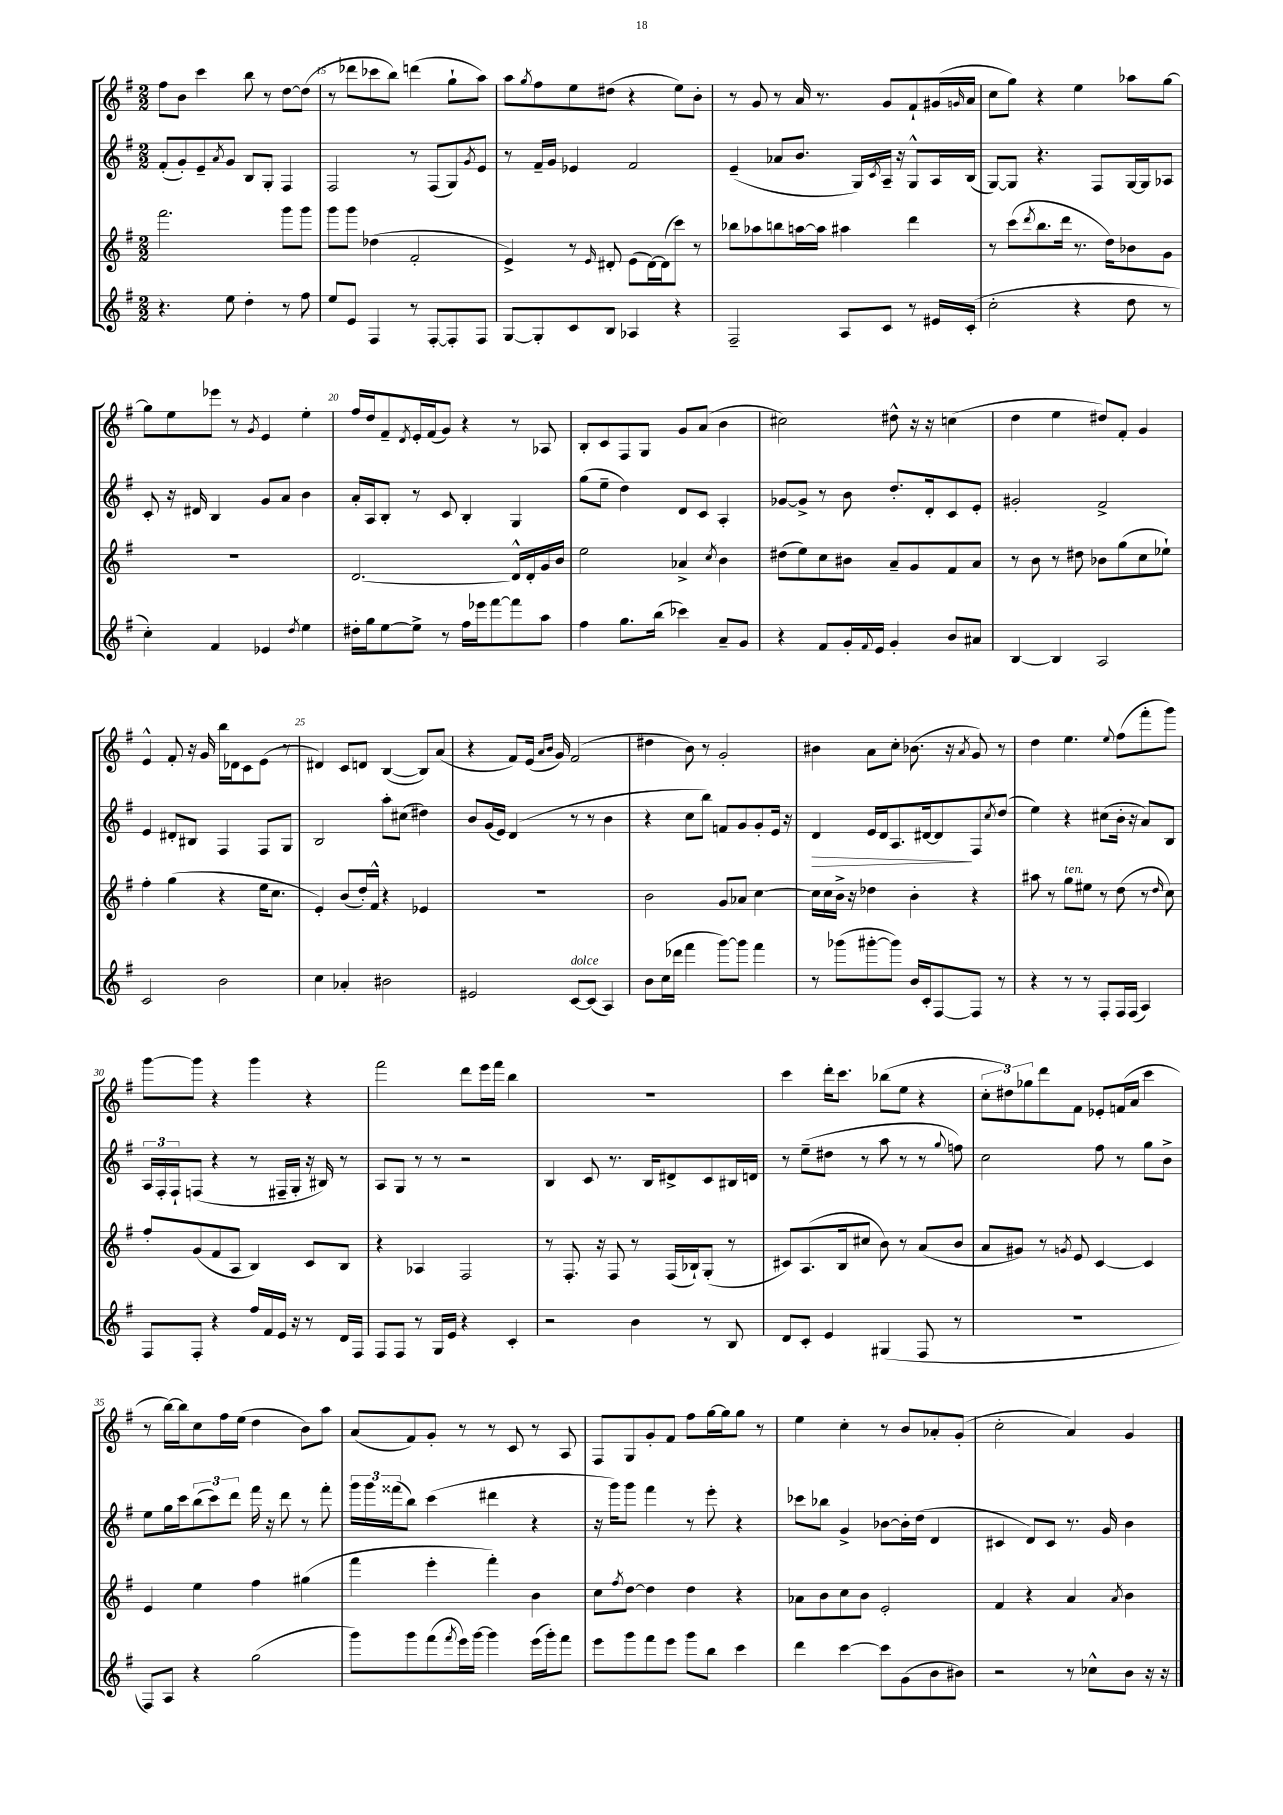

**kern	**kern	**kern	**dynam	**kern
*part4	*part3	*part2	*part2	*part1
*staff4	*staff3	*staff2	*staff2	*staff1
*clefG2	*clefG2	*clefG2	*	*clefG2
*k[f#]	*k[f#]	*k[f#]	*	*k[f#]
*M2/2	*M2/2	*M2/2	*	*M2/2
=14	=14	=14	=14	=14
4.r	2.fff#\	(8f#'/L	.	8ff#\L
.	.	8g'/)	.	8b\J
.	.	8e~/	.	4ccc\
.	.	8qa/	.	.
8ee\	.	8g/J	.	.
4dd'\	.	8B/L	.	8bb\
.	.	8G'/J	.	8r
8r	8ggg\L	4F#/	.	[8dd\L
8ff#\	8ggg\J	.	.	(8dd\J]
=15	=15	=15	=15	=15
8ee/L	8ggg\L	2F#/	.	8r
8e/J	8ggg\J	.	.	8ddd-X\L
4F#/	(4dd-X\	.	.	8ccc-X\
.	.	.	.	8bb\J)
8r	2f#'/	8r	.	(4dddn\
[8F#'/L	.	(8F#/L	.	.
8F#'/]	.	8G/)	.	8gg`\L
.	.	8qg/	.	.
8F#/J	.	8e/J	.	8aa\J)
=16	=16	=16	=16	=16
[8G/L	4e^/)	8r	.	8aa\L
.	.	.	.	8qgg/
8G'/]	.	16f#~/LL	.	8ff#\
.	.	16g/JJ	.	.
8c/	8r	4e-X/	.	8ee\
.	16qqe/	.	.	.
8B/J	8d#X'/	.	.	(8dd#X\J
4A-X/	(8e\L	2f#/	.	4r
.	[16d#\L)	.	.	.
.	(16d#\J]	.	.	.
4r	8ccc\J)	.	.	8ee\L)
.	8r	.	.	8b'\J
=17	=17	=17	=17	=17
2F#~/	8bb-X\L	(4e~/	.	8r
.	8aa-X\	.	.	8g/
.	8bbn\	8a-X/L	.	8r
.	[16aan\L	8.b/J	.	16a/
.	16aa\JJ]	.	.	8.r
8A/L	4aa#X\	.	.	.
.	.	16G/LL)	.	.
.	.	8qc/	.	.
8c/J	.	16A~/JJ	.	8g/L
.	.	16r	.	.
8r	4ddd\	8G^^/L	.	8f#`/
16e#X/LL	.	16A/L	.	(16g#X/L
.	.	.	.	16qqgn/
(16c'/JJ	.	(16B/JJ	.	16a/JJ
=18	=18	=18	=18	=18
2cc'\	8r	[8G/L)	.	8cc\L
.	(8ccc\L	8G/J]	.	8gg\J)
.	8qddd/	.	.	.
.	8.bb\	4.r	.	4r
.	16ddd\Jk	.	.	.
4r	8.r	.	.	4ee\
.	.	8F#/L	.	.
.	16dd\KL)	.	.	.
8dd\	8b-X\	[16G/L	.	8aa-X\L
.	.	16G/J]	.	.
8r	8g\J	8A-X/J	.	[8gg\J
!!LO:LB:g=z
=19	=19	=19	=19	=19
4cc'\)	1r	8c'/	.	8gg\L]
.	.	16r	.	8ee\
.	.	16d#X/	.	.
4f#/	.	4B/	.	8eee-X\J
.	.	.	.	8r
.	.	.	.	8qg/
4e-X/	.	8g/L	.	4e/
.	.	8a/J	.	.
8qdd/	.	.	.	.
4ee\	.	4b\	.	4ee'\
=20	=20	=20	=20	=20
16dd#X'\LL	[2.d/	16a'/LL	.	16ff#/LL
16gg\J	.	16A/J	.	16dd/J
[8ee\	.	8B'/J	.	8f#~/
.	.	.	.	8qd/
8ee^\J]	.	8r	.	16e'/L
.	.	.	.	(16f#/J
8r	.	8c/	.	8g/J)
16ff#\LL	.	4B'/	.	4r
16eee-X\J	.	.	.	.
[8fff#\	.	.	.	.
8fff#\]	16d^^/LL]	4G/	.	8r
.	16d'/	.	.	.
8aa\J	16g/	.	.	8A-X/
.	16b/JJ	.	.	.
=21	=21	=21	=21	=21
4ff#\	2ee\	(8gg\L	.	8B'/L
.	.	8ee~\J	.	8c/
8.gg\L	.	4dd\)	.	8F#/
.	.	.	.	8G/J
(16bb\Jk	.	.	.	.
4ccc-X\)	4a-X^/	8d/L	.	8g/L
.	.	8c/J	.	(8a/J
.	8qcc/	.	.	.
8a~/L	4b\	4A'/	.	4b\
8g/J	.	.	.	.
=22	=22	=22	=22	=22
4r	(8dd#X\L	[8g-X/L	.	2cc#X\)
.	8ee\)	8g-^/J]	.	.
8f#/L	8cc\	8r	.	.
16g'/L	8b#X\J	8b\	.	.
8qqf#/	.	.	.	.
16e/JJ	.	.	.	.
4g'/	8a~/L	8.dd'/L	.	8dd#X^^\
.	8g/	.	.	16r
.	.	16d'/k	.	16r
8b/L	8f#/	8c/	.	(4ccn\
8a#X/J	8a/J	8e'/J	.	.
=23	=23	=23	=23	=23
[4B/	8r	2g#X'/	.	4dd\
.	8b\	.	.	.
4B/]	8r	.	.	4ee\
.	8dd#X\	.	.	.
2A/	8b-X\L	2f#^/	.	8dd#X/L)
.	(8gg\	.	.	8f#'/J
.	8cc\	.	.	4g/
.	8ee-X`\J)	.	.	.
!!LO:LB:g=z
=24	=24	=24	=24	=24
2c/	4ff#'\	4e/	.	4e^^/
.	(4gg\	8d#X'/L	.	8f#'/
.	.	8B#X/J	.	16r
.	.	.	.	16g/
2b\	4r	4F#/	.	16bb\LL
.	.	.	.	16d-X\J
.	.	.	.	8c\
.	16ee\KL	8F#/L	.	(8e\J
.	8.cc\J	.	.	.
.	.	8G/J	.	8r
=25	=25	=25	=25	=25
4cc\	4e'/)	2B/	.	4d#X/)
4a-X'/	(8b/L	.	.	8c/L
.	16dd'/L)	.	.	8dn/J
.	16f#^^/JJ	.	.	.
2b#X\	4r	8aa'\L	.	([4B/
.	.	(8cc#X\J	.	.
.	4e-X/	4dd#X\)	.	8B/L])
.	.	.	.	(8a/J
=26	=26	=26	=26	=26
2e#X/	1r	8b/L	.	4r
.	.	(16g/L	.	.
.	.	16e/JJ)	.	.
.	.	(4d/	.	8f#/L)
.	.	.	.	(16e/Jk
.	.	.	.	16qqa/LL
.	.	.	.	16qqb/JJ
.	.	.	.	16g/)
!LO:TX:a:i:t=dolce	!	!	!	!
[8c/L	.	8r	.	(2f#/
(8c/J]	.	8r	.	.
4A/)	.	4b\	.	.
=27	=27	=27	=27	=27
8b\L	2b\	4r	.	4dd#X\
(16cc\L	.	.	.	.
16ddd-X\JJ	.	.	.	.
4fff#\	.	8cc\L	.	8b\)
.	.	8bb\J)	.	8r
[8ggg\L)	8g/L	8fn/L	.	2g'/
8ggg\J]	8a-X/J	8g/	.	.
4fff#\	[4cc\	8g'/	.	.
.	.	16e/Jk	.	.
.	.	16r	.	.
=28	=28	=28	=28	=28
!	!	!	!LO:HP:b	!
8r	16cc\LL]	4d/	>	4b#X\
.	16cc\	.	.	.
(8ggg-X\L	16b^\JJ	.	.	.
.	16r	.	.	.
[8ggg#X'\	4dd-X\	16e/LL	.	8a\L
.	.	16d/J	.	.
8ggg#\J])	.	8.A/	.	8cc'\J
16b/LL	4b'\	.	.	(8.b-X\
16c'/J	.	[16d#X/k	.	.
[8F#/	.	8d#/]	.	.
.	.	.	.	16r
.	.	.	.	8qa/
8F#/J]	4r	8F#/	]	8g/)
.	.	8qcc/	.	.
8r	.	(8dd/J	.	8r
=29	=29	=29	=29	=29
4r	8aa#X\	4ee\)	.	4dd\
.	8r	.	.	.
!	!LO:TX:a:i:t=ten.	!	!	!
8r	8gg\L	4r	.	4.ee\
8r	8ee#X\J	.	.	.
8F#'/L	8r	(8cc#X\L	.	.
.	.	.	.	8qqee/
16F#/L	(8dd\	16b'\Jk	.	(8ff#\L
(16F#/JJ	.	16r	.	.
4A/)	8r	8a/L)	.	8fff#'\
.	16qqdd/	.	.	.
.	8cc\)	8B/J	.	8ggg\J)
!!LO:LB:g=z
=30	=30	=30	=30	=30
8F#/L	8ff#'/L	24A/LL	.	[8ggg\L
.	.	24F#'/	.	.
.	.	24F#`/J	.	.
8F#'/J	(8g/	(8Fn/J	.	8ggg\J]
4r	8f#/	4r	.	4r
.	8A/J	.	.	.
16ff#/LL	4B/)	8r	.	4ggg\
16f#/	.	.	.	.
16e/JJ	.	16F#X~/LL	.	.
16r	.	16G'/JJ	.	.
8r	8c/L	16r	.	4r
.	.	16B#X/)	.	.
16d/LL	8B/J	8r	.	.
16F#/JJ	.	.	.	.
=31	=31	=31	=31	=31
8F#/L	4r	8A/L	.	2fff#\
8F#/J	.	8G/J	.	.
8r	4A-X/	8r	.	.
16G/LL	.	8r	.	.
16e/JJ	.	.	.	.
4r	2F#/	2r	.	8ddd\L
.	.	.	.	16eee\L
.	.	.	.	16fff#\JJ
4c'/	.	.	.	4bb\
=32	=32	=32	=32	=32
2r	8r	4B/	.	1r
.	8.F#'/	.	.	.
.	.	8c/	.	.
.	16r	.	.	.
.	8F#/	8.r	.	.
4b\	8r	.	.	.
.	.	16B/KL	.	.
.	(16F#/LL	8d#X^/	.	.
.	16B-X`/J)	.	.	.
8r	(8G'/J	8c/	.	.
8B/	8r	16B#X/L	.	.
.	.	16dn/JJ	.	.
=33	=33	=33	=33	=33
8d/L	8c#X/L)	8r	.	4ccc\
8c'/J	(8.A/	(8ee~\L	.	.
4e/	.	8dd#X\J	.	16ddd'\KL
.	16B/k	.	.	8.ccc\J
.	8cc#X/J	8r	.	.
(4G#X/	8b\)	8aa\	.	(8bb-X\L
.	8r	8r	.	8ee\J
8F#/	(8a/L	8r	.	4r
.	.	8qqgg/	.	.
8r	8b/J	8ffn\)	.	.
=34	=34	=34	=34	=34
1r	8a/L	2cc\	.	12cc'\L
.	.	.	.	12dd#X\)
.	8g#X/J)	.	.	.
.	.	.	.	12gg-X\
.	8r	.	.	8ddd\
.	8qgn/	.	.	.
.	8e/	.	.	8f#\J
.	[4c/	8ff#\	.	8e-X'/L
.	.	8r	.	(16fn/L
.	.	.	.	16a/JJ
.	4c/]	8gg\L	.	4ccc\
.	.	8b^\J	.	.
!!LO:LB:g=z
=35	=35	=35	=35	=35
8F#/L)	4e/	8ee\L	.	8r
8A/J	.	16gg\L	.	[16bb\LL)
.	.	16ccc\J	.	16bb\J]
4r	4ee\	(12bb\	.	8cc\
.	.	12ccc\)	.	.
.	.	.	.	16ff#\L
.	.	12ddd\J	.	.
.	.	.	.	(16ee\JJ
(2gg\	4ff#\	16fff#\	.	4dd\
.	.	16r	.	.
.	.	8ddd\	.	.
.	(4gg#X\	8r	.	8b\L)
.	.	8fff#'\	.	8aa\J
=36	=36	=36	=36	=36
8ggg\L)	4fff#\	24ggg\LL	.	(8a/L
.	.	24ggg\	.	.
.	.	(24fff##X\J	.	.
8ggg\	.	8bb\J)	.	8f#/)
(8fff#\	4eee'\	(4ccc\	.	8g'/J
8qfff#/	.	.	.	.
16eee\L)	.	.	.	8r
[16ggg\JJ	.	.	.	.
4ggg\]	4fff#'\)	4ddd#X\	.	8r
.	.	.	.	8c/
(16eee\LL	4b\	4r	.	8r
16ggg'\J)	.	.	.	.
8fff#\J	.	.	.	8A/
=37	=37	=37	=37	=37
8eee\L	8cc\L	16r	.	8F#/L
.	.	16ggg\KL)	.	.
.	8qff#/	.	.	.
8ggg\	[8dd\J	8ggg\J	.	8G/
8fff#\	4dd\]	4fff#\	.	8g'/
8eee\J	.	.	.	8f#/J
8ggg\L	4dd\	8r	.	8ff#\L
8bb\J	.	8eee'\	.	[16gg\L
.	.	.	.	16gg\J]
4ccc\	4r	4r	.	8gg\J
.	.	.	.	8r
=38	=38	=38	=38	=38
4ddd\	8a-X\L	8ccc-X\L	.	4ee\
.	8b\	8bb-X\J	.	.
[4ccc\	8cc\	4g^/	.	4cc'\
.	8b\J	.	.	.
8ccc\L]	2e'/	[8b-X\L	.	8r
(8g\	.	16b-'\L]	.	8b/L
.	.	(16dd\JJ	.	.
8b\	.	4d/	.	8a-X'/
8b#X\J)	.	.	.	(8g'/J
=39	=39	=39	=39	=39
2r	4f#/	4c#X/	.	2cc'\
.	4r	8d/L)	.	.
.	.	8c#/J	.	.
8r	4a/	8.r	.	4a/)
8cc-X^^\L	.	.	.	.
.	.	16g/	.	.
.	8qa/	.	.	.
8b\J	4b\	4b\	.	4g/
16r	.	.	.	.
16r	.	.	.	.
==	==	==	==	==
*-	*-	*-	*-	*-
